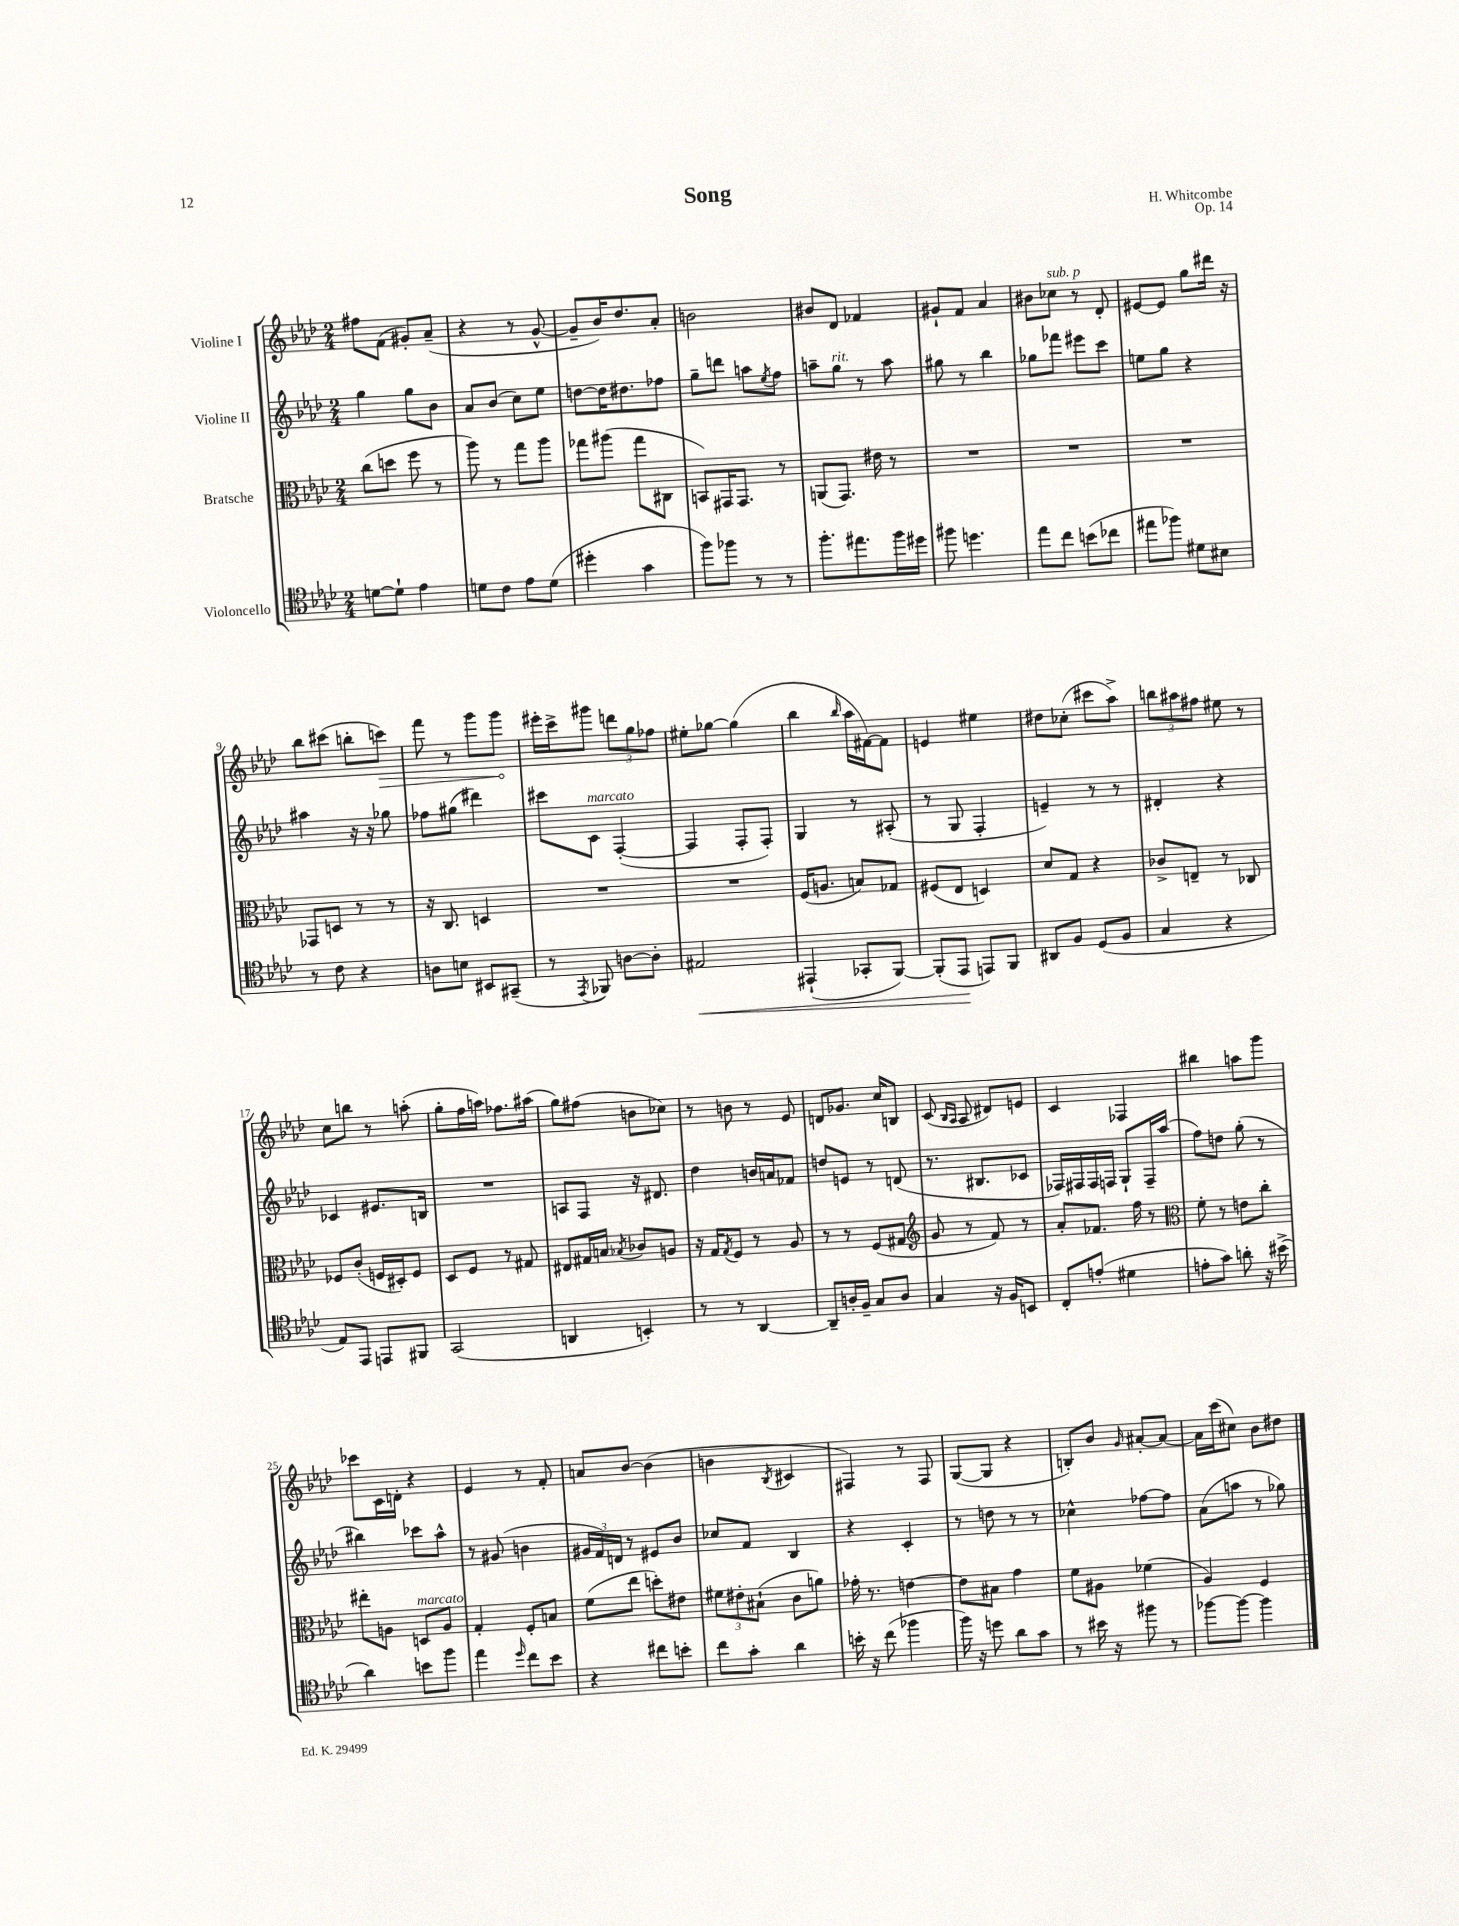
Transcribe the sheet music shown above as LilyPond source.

\header { title = "Song" composer = "H. Whitcombe" opus = "Op. 14" }
<<
\new StaffGroup <<
\new Staff = "s0" \with { instrumentName = "Violine I" } {
    \clef treble \key aes \major \numericTimeSignature \time 2/4
    fis''8 f'8( gis'8-.) aes'8--( |
    r4 r8 g'8~-^ |
    g'8-- bes'16) des''8. aes'8-. |
    b'2 |
    bis'8 des'8 fes'4 |
    gis'8-! f'8 aes'4 |
    bis'8 ces''8^\markup { \italic "sub. p" } r8 des'8-. |
    eis'8~ eis'8 g''8 dis'''16 r16 |
    bes''8 cis'''8( b''8-. \once \override Hairpin.circled-tip = ##t c'''8\>) |
    f'''8 r8 g'''8 g'''8\! |
    eis'''16-. c'''16-> gis'''8 \tuplet 3/2 { d'''8 g''8 fes''8 } |
    eis''8-. ges''8~ ges''4( |
    bes''4 \grace { bes''16 } aes''16 fis'16~) fis'8 |
    e'4 eis''4 |
    dis''8 ces''8-.( cis'''8 aes''8->) |
    \tuplet 3/2 { b''8 ais''8 fis''8 } eis''8 r8 |
    c''8 b''8 r8 a''8-.( |
    g''8-. f''16 a''16) fes''8. ais''16( |
    g''8) fis''8( b'8 ces''8) |
    r8 b'8 r8 ees'8 |
    d'8 ges'8. c''16 b8 |
    c'8( \grace { bes16 aes16 } aes8 dis'8) e'8 |
    c'4 fes4 |
    bis''4 a''8 g'''8 |
    ces'''8 c'16 d'16-. r4 |
    ees'4 r8 f'8-. |
    a'8 bes'8~ bes'4( |
    b'4 \acciaccatura { bes8 } cis'4 |
    fis4) r8 fis8 |
    g8~( g8 r4 |
    b8-.) bes'8 \grace { g'16 } ais'8~-. ais'8~ |
    ais'16 c'''16( cis''8) bes'8 dis''8 \bar "|." |
}
\new Staff = "s1" \with { instrumentName = "Violine II" } {
    \clef treble \key aes \major \numericTimeSignature \time 2/4
    g''4 g''8 bes'8 |
    aes'8 bes'8( c''8) ees''8 |
    d''8~ d''16 dis''8. fes''8 |
    g''8-- d'''8 a''8 \acciaccatura { ees''8 } f''8 |
    a''8-- g''8^\markup { \italic "rit." } r8 a''8 |
    gis''8 r8 bes''4 |
    ges''8 fes'''8 eis'''8 c'''8 |
    e''8 g''8 r4 |
    ais''4 r16 r16 ges''8 |
    fes''8 gis''8( dis'''4) |
    cis'''8 c'8^\markup { \italic "marcato" } f4~-.( |
    f4 f8-. f8-.) |
    g4 r8 ais8-.( |
    r8 g8 f4-. |
    e'4--) r8 r8 |
    dis'4-. r4 |
    ces'4 eis'8. b16 |
    R2 |
    a8 f8 r16 dis'8. |
    des''4 b'16 a'16 fes'8 |
    d''8 e'8 r8 d'8( |
    r8. bis8. ces'8 |
    fes16) fis16 fis16 f16 g8-! f16-- aes''16( |
    f''8) d''8 g''8-.( r8 |
    bis''4) ces'''8 aes''8-^ |
    r8 gis'8( b'4 |
    \tuplet 3/2 { gis'16 f'16) d'16 } r8 eis'8 bes'8 |
    ces''8 f'8 bes4 |
    r4 c'4-. |
    r8 d''8 r8 r8 |
    ces''4-^ fes''8~ fes''8 |
    aes'8( a''8 r8 ges''8) \bar "|." |
}
\new Staff = "s2" \with { instrumentName = "Bratsche" } {
    \clef alto \key aes \major \numericTimeSignature \time 2/4
    c''8( d''8 f''8 r8 |
    aes''8) r8 g''8 aes''8 |
    ges''8 ais''8( ges''8 cis8 |
    b,8) gis,16 gis,8. r8 |
    a,8( g,8.) eis'16 r8 |
    R2 |
    R2 |
    R2 |
    ges,8 d8 r8 r8 |
    r16 c8. d4 |
    R2 |
    R2 |
    f16( a8. b8) ges8 |
    fis8( ees8 d4) |
    des'8 g8 r4 |
    ces'8-> e8-- r8 ces8 |
    fes8 c'8-.( f16 dis16-.) f8 |
    des8 f8 r8 gis8 |
    eis8 gis16 b16 \acciaccatura { bes8 } ces'8 a8 |
    r16 g16 \acciaccatura { g8 } f8 r8 aes8 |
    r8 r8 f8( gis8 |
    \clef treble g'8 r8 f'8) r8 |
    aes'8-. fes'8. f''16 r8 |
    \clef alto f'8-. r8 e'8 c''8-. |
    eis''8-. a8 d8^\markup { \italic "marcato" } a8 |
    g4-. f8-. b8 |
    f'8( ees''8 d''8-.) eis'8 |
    \tuplet 3/2 { fis'8 eis'8-. bis8-!( } c'8 a'8) |
    ges'16-. r8. e'4~ |
    e'8 bis8 g'4 |
    f'8 ais8 fes'4( |
    aes4) f4 \bar "|." |
}
\new Staff = "s3" \with { instrumentName = "Violoncello" } {
    \clef tenor \key aes \major \numericTimeSignature \time 2/4
    d'8~ d'8-! ees'4 |
    d'8 c'8 ees'8 d'8( |
    dis''4-. g'4 |
    f''8) fes''8 r8 r8 |
    f''8.-. eis''8. f''16 dis''16 |
    fis''8 d''4. |
    ees''8 c''8 b'8( ces''8 |
    eis''8 fes''8) dis'8 bis8 |
    r8 c'8 r4 |
    a8 b8 bis,8 gis,8--( |
    r8 \acciaccatura { ees,8 } fes,8) a8~ a8-. |
    eis2\< |
    eis,4-!( ges,8-. f,8~) |
    f,8-.( ees,8\! e,8) f,8 |
    ais,8 f8 des8( f8 |
    g4 r4 |
    ees8) ees,8 e,8 fis,8 |
    g,2( |
    a,4 b,4-.) |
    r8 r8 aes,4~ |
    aes,8-- a16-. f16-- g8 a8 |
    g4 r16 f16 b,8 |
    c8-. e'8-.( dis'4 |
    e'8-. g'8) a'8-. r16 bis'16->( |
    aes'4) b'8 f''8 |
    ees''4 \grace { des''16 } c''8 bes'8 |
    r4 cis''8 b'8-. |
    c''8 g'8-. aes'4 |
    b'16-. r16 c''8( fes''4 |
    f''16) r16 d''8 aes'8 g'8 |
    r8 bis'16 r16 fis''8 r8 |
    fes''8~ fes''8~ fes''4 \bar "|." |
}
>>
>>
